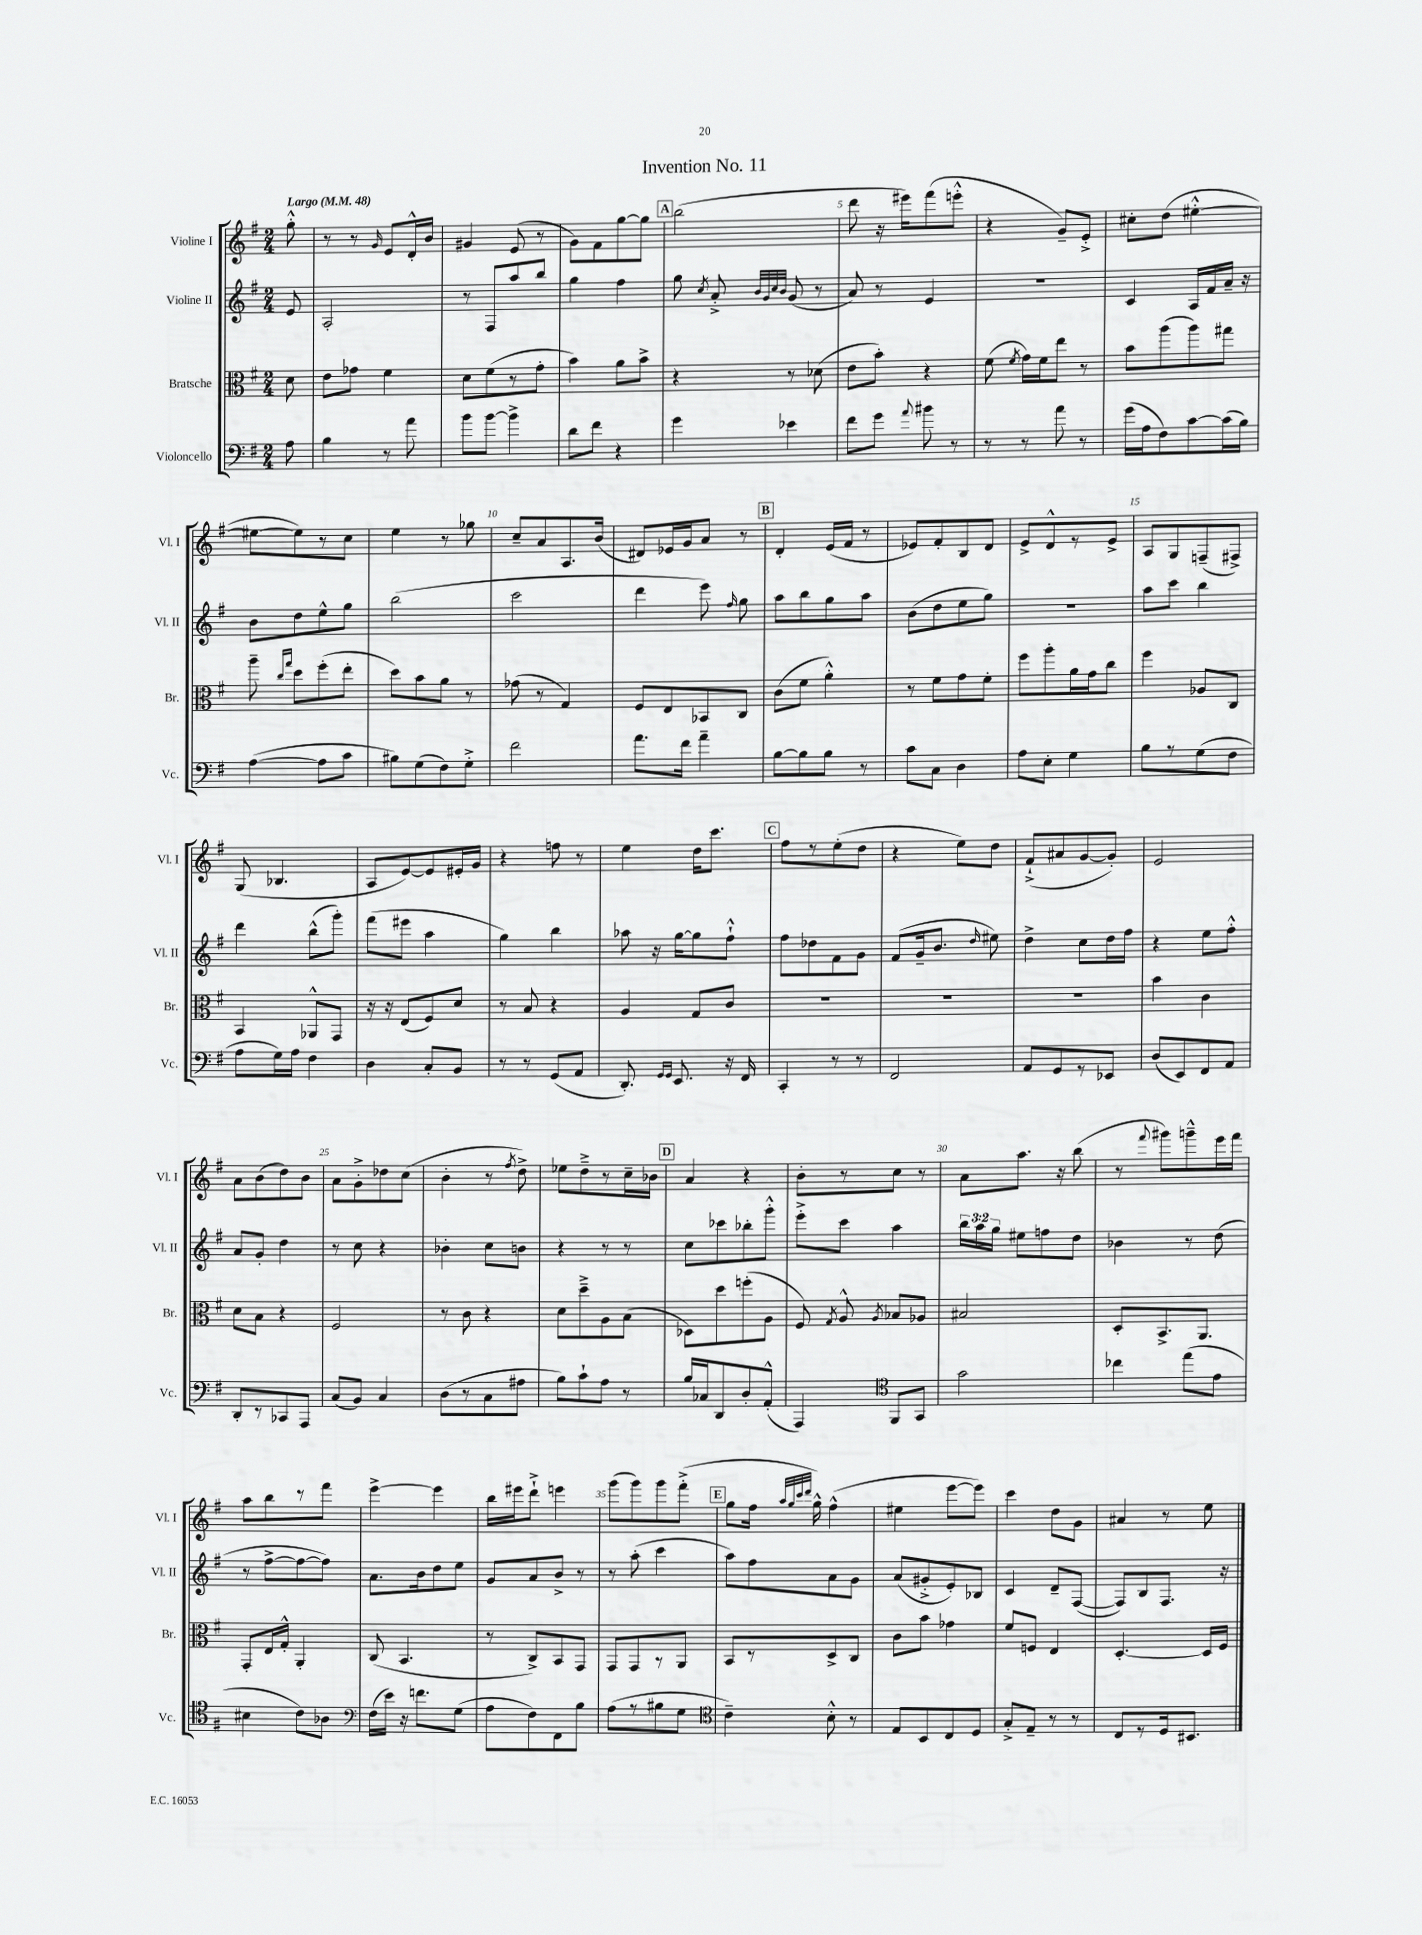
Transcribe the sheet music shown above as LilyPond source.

\header { title = "Invention No. 11" }
<<
\new StaffGroup <<
\new Staff = "s0" \with { instrumentName = "Violine I" shortInstrumentName = "Vl. I" } {
    \clef treble \key g \major \numericTimeSignature \time 2/4 \partial 8 \tempo "Largo" 4 = 48
    \autoBeamOff g''8-.-^ |
    r8 r8 \grace { g'16 } e'8[ d'16-.-^ b'16] |
    gis'4 e'8( r8 |
    g'8[) fis'8 g''8~ g''8] |
    \mark \markup { \box "A" } b''2( |
    d'''8 r16 eis'''16[) fis'''8( e'''8]-.-^ |
    r4 g'8[--) e'8]-.-> |
    cis''8[-. d''8]( eis''4~-.-^ |
    eis''8[~ eis''8) r8 c''8] |
    e''4 r8 ges''8 |
    c''8[-- a'8 a8. b'16]( |
    dis'8[) ees'16 g'16 a'8] r8 |
    \mark \markup { \box "B" } d'4-. e'16[( fis'16] r8 |
    ees'8[) fis'8-. b8 d'8] |
    e'8[-> d'8-^ r8 e'8]-> |
    a8[ g8 f8--( fis8]->) |
    g8( bes4. |
    a8[ e'8~) e'8 eis'16-. g'16] |
    r4 f''8 r8 |
    e''4 d''16[ c'''8.] |
    \mark \markup { \box "C" } fis''8[ r8 e''8-.( d''8] |
    r4 e''8[) d''8] |
    fis'8[-!->( ais'8 g'8~ g'8]-.) |
    e'2 |
    a'8[ b'8( d''8) b'8] |
    a'8[ g'8-.-> des''8 c''8]( |
    b'4-. r8 \acciaccatura { fis''8 } d''8->) |
    ees''8[ d''8---> r8 c''16-- bes'16] |
    \mark \markup { \box "D" } a'4 r4 |
    b'8[-. r8 c''8] r8 |
    a'8[ a''8.] r16 b''8( |
    r8 \appoggiatura { fis'''8 } gis'''8[) g'''8---^ e'''16 fis'''16] |
    a''8[ b''8 r8 fis'''8] |
    e'''4~-> e'''4 |
    b''16[ eis'''16 d'''8]-!-> e'''4 |
    g'''8[( g'''8) g'''8 fis'''8]-.->( |
    \mark \markup { \box "E" } g''8[ fis''16] \grace { a''32[ g''32 c'''32 d'''32] } g''16-^) fis''4-^( |
    eis''4 e'''8[~ e'''8]) |
    c'''4 d''8[ g'8] |
    ais'4 r8 e''8 \bar "|." |
}
\new Staff = "s1" \with { instrumentName = "Violine II" shortInstrumentName = "Vl. II" } {
    \clef treble \key g \major \numericTimeSignature \time 2/4 \override Staff.TupletNumber.text = #tuplet-number::calc-fraction-text \partial 8
    \autoBeamOff e'8 |
    a2-. |
    r8 fis8[ a''8 b''8] |
    g''4 fis''4 |
    \mark \markup { \box "A" } g''8 \acciaccatura { c''8 } a'8-.-> \grace { b'32[ g'32 c''32 b'32] } g'8( r8 |
    a'8) r8 e'4 |
    r2 |
    c'4 a16[ fis'16 a'16]-- r16 |
    b'8[ d''8 e''8-^ g''8] |
    b''2( |
    c'''2 |
    d'''4 e'''8) \grace { fis''16 } g''8 |
    \mark \markup { \box "B" } a''8[ b''8 g''8 a''8] |
    b'8[( d''8 e''8 g''8]) |
    R2 |
    a''8[ c'''8] b''4 |
    d'''4 b''8[-^( g'''8]-.) |
    fis'''8[( eis'''8] a''4 |
    g''4) b''4 |
    aes''8 r16 g''16[~ g''8 fis''8]-!-^ |
    \mark \markup { \box "C" } fis''8[ des''8 fis'8 g'8] |
    fis'8[( g'16-- b'8.] \grace { d''16 } eis''8) |
    d''4-> c''8[ d''16 fis''16] |
    r4 e''8[ fis''8]-.-^ |
    a'8[ g'8]-. d''4 |
    r8 c''8 r4 |
    bes'4-. c''8[ b'8] |
    r4 r8 r8 |
    \mark \markup { \box "D" } c''8[ ces'''8 bes''8-. g'''8]-.-^ |
    e'''8[-.-> c'''8] a''4 |
    \tuplet 3/2 { b''16[ a''16 g''16] } eis''8[ f''8 d''8] |
    bes'4 r8 d''8( |
    r8 fis''8[~-> fis''8~ fis''8]) |
    a'8.[ b'16 d''8 e''8] |
    g'8[ a'8 b'8]-> r8 |
    r8 a''8-.( c'''4 |
    \mark \markup { \box "E" } a''8[) fis''8 a'8 g'8] |
    a'8[( gis'8-.-> e'8-.) bes8] |
    c'4 d'8[-- fis8]~( |
    fis8[) b8 fis8.] r16 \bar "|." |
}
\new Staff = "s2" \with { instrumentName = "Bratsche" shortInstrumentName = "Br." } {
    \clef alto \key g \major \numericTimeSignature \time 2/4 \partial 8
    \autoBeamOff d'8 |
    e'8[ ges'8] fis'4 |
    d'8[ fis'8( r8 g'8]-. |
    b'4) a'8[ b'8]-> |
    \mark \markup { \box "A" } r4 r8 des'8( |
    e'8[ b'8]-.) r4 |
    fis'8( \acciaccatura { fis'8 } g'16[) fis'16 e''8] r8 |
    b'8[ a''8( a''8) gis''8] |
    a''8-- \grace { c''16[ g''16] } d''8[ fis''8-.( e''8]-. |
    d''8[) b'8 a'8] r8 |
    ges'8( r8 g4) |
    fis8[ e8 bes,8 c8] |
    \mark \markup { \box "B" } c'8[( fis'8] a'4-.-^) |
    r8 fis'8[ g'8 fis'8]-. |
    fis''8[ a''8-. a'16 g'16 c''8] |
    fis''4 aes8[ c8] |
    b,4 aes,8[-^ g,8] |
    r16 r16 e8[( fis8) d'8] |
    r8 b8 r4 |
    a4 g8[ c'8] |
    \mark \markup { \box "C" } R2 |
    R2 |
    R2 |
    b'4 c'4 |
    d'8[ b8] r4 |
    fis2 |
    r8 c'8 r4 |
    d'8[ d''8---> a8 b8]( |
    \mark \markup { \box "D" } des8[) d''8 f''8-.( a8] |
    fis8) \acciaccatura { g8 } a8-^ \acciaccatura { a8 } bes8[ aes8] |
    bis2 |
    d8[-. b,8.-> a,8.] |
    g,8[-. e16 g16]-.-^ a,4-. |
    c8( b,4. |
    r8 c8[->) b,8 g,8] |
    g,8[ g,8 r8 a,8] |
    \mark \markup { \box "E" } b,8[ r8 d8-> c8] |
    c'8[ b'8] ges'4 |
    fis'8[ f8] e4 |
    d4.~-. d16[ fis16] \bar "|." |
}
\new Staff = "s3" \with { instrumentName = "Violoncello" shortInstrumentName = "Vc." } {
    \clef bass \key g \major \numericTimeSignature \time 2/4 \partial 8
    \autoBeamOff a8 |
    b4 r8 a'8 |
    b'8[ b'8]~ b'4-> |
    d'8[ fis'8] r4 |
    \mark \markup { \box "A" } g'4 ees'4 |
    fis'8[ g'8] \appoggiatura { a'8 } bis'8 r8 |
    r8 r8 a'8 r8 |
    g'16[( a16 fis8) c'8~ c'16( b16]) |
    a4~( a8[ c'8] |
    bis8[) g8( fis8) g8]-.-> |
    fis'2 |
    a'8.[ fis'16] a'4-- |
    \mark \markup { \box "B" } b8[~ b8 b8] r8 |
    c'8[ c8] d4 |
    a8[ e8]-. g4 |
    b8[ r8 g8( fis8] |
    a8[ g16) a16] fis4 |
    d4 c8[-. b,8] |
    r8 r8 g,8[( a,8] |
    d,8.-.) \grace { g,16[ g,16] } e,8. r16 fis,16 |
    \mark \markup { \box "C" } c,4-. r8 r8 |
    fis,2 |
    a,8[ g,8 r8 ees,8] |
    d8[( e,8) fis,8 a,8] |
    d,8[-. r8 ces,8 a,,8] |
    c8[( b,8]) c4 |
    d8[( r8 c8 ais8] |
    b8[) c'8-! a8] r8 |
    \mark \markup { \box "D" } b16[ ces16 d,8 d8-. a,8]-.-^( |
    a,,4) \clef tenor fis,8[ g,8] |
    g'2 |
    ces''4 e''8[( e'8] |
    bis4 c'8[) aes8] |
    \clef bass fis16[( e'16]) r16 f'8.[ g8]( |
    a8[ fis8) fis,8 b8] |
    a8[( r8 bis8 g8] |
    \mark \markup { \box "E" } \clef tenor c'4--) b8-.-^ r8 |
    e8[ b,8 c8 d8] |
    g8[-.-> e8]-- r8 r8 |
    c8[ r8 d16 bis,8.] \bar "|." |
}
>>
>>
\layout { \context { \Score \override BarNumber.break-visibility = ##(#f #t #t) barNumberVisibility = #(every-nth-bar-number-visible 5) } }
